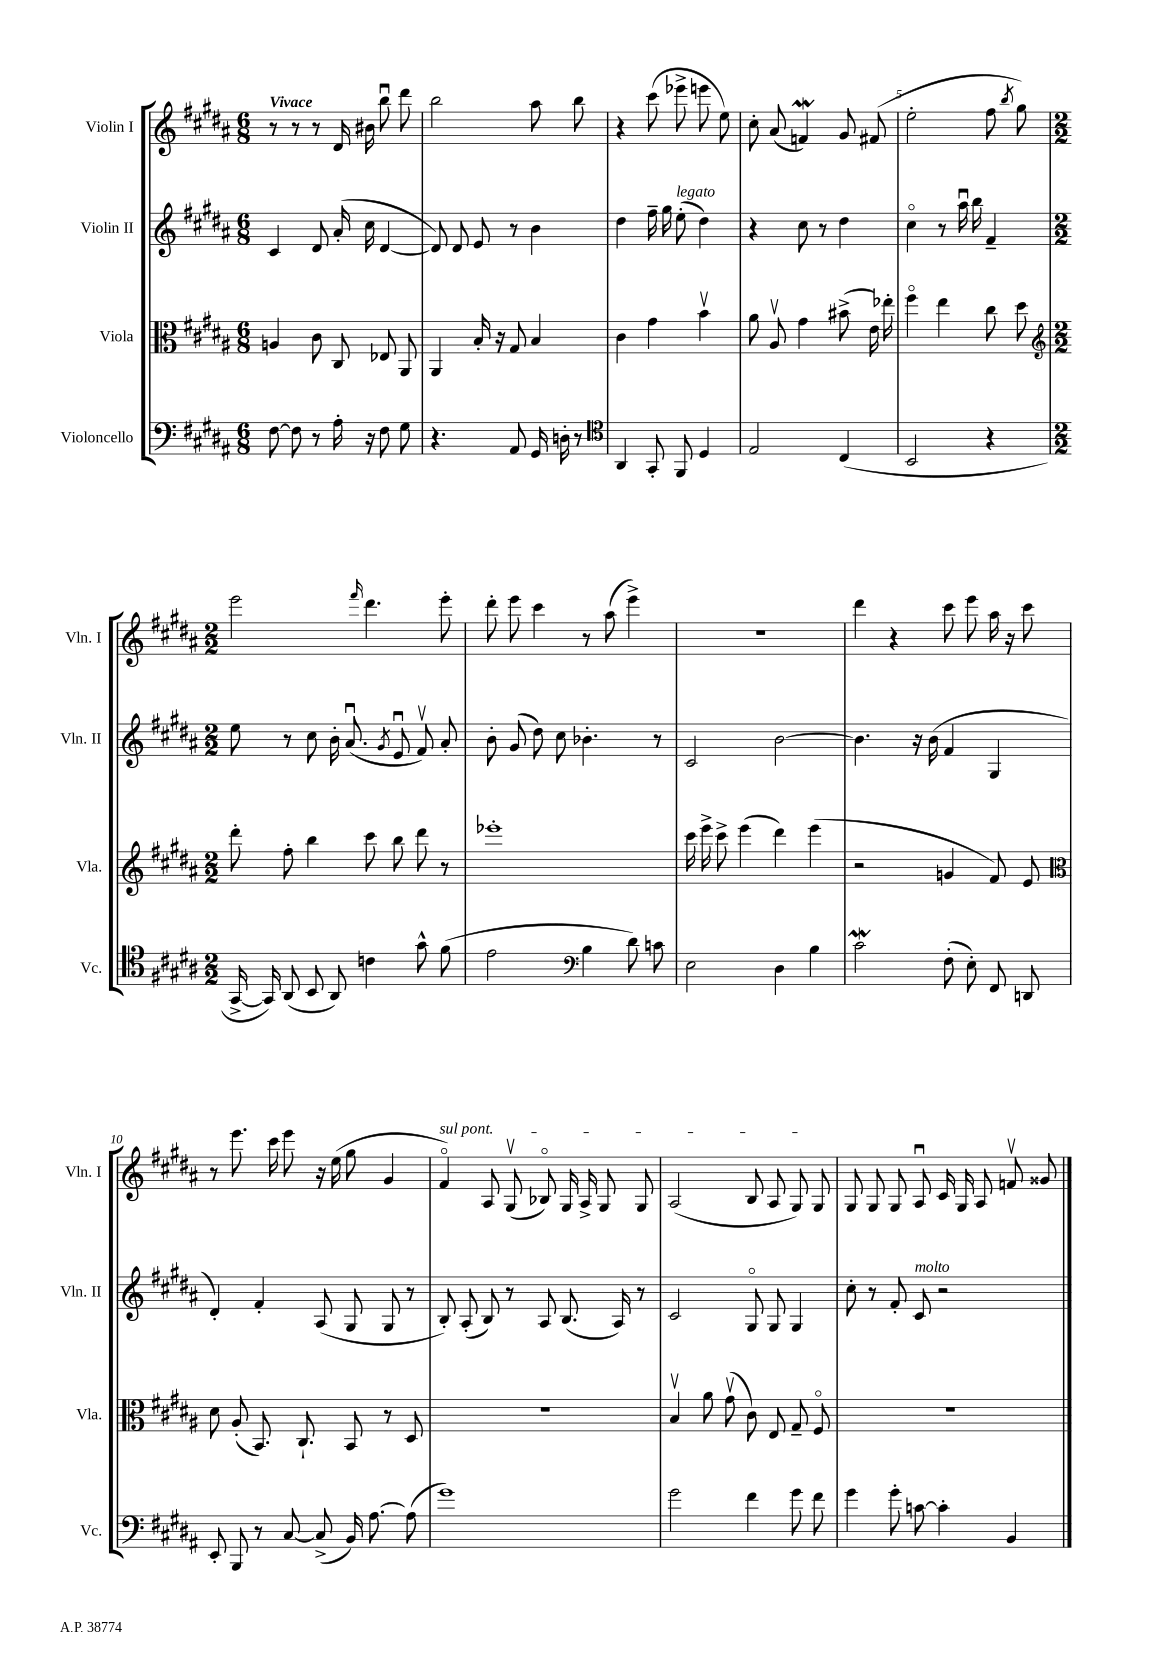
<<
\new StaffGroup <<
\new Staff = "s0" \with { instrumentName = "Violin I" shortInstrumentName = "Vln. I" } {
    \clef treble \key b \major \numericTimeSignature \time 6/8 \tempo "Vivace"
    \autoBeamOff r8 r8 r8 dis'16 bis'16 b''8\downbow dis'''8 |
    b''2 ais''8 b''8 |
    r4 cis'''8( ees'''8-> e'''8 e''8) |
    cis''8-. ais'8( f'4\mordent) gis'8 fis'8( |
    e''2-. fis''8 \acciaccatura { b''8 } gis''8) |
    \numericTimeSignature \time 2/2 e'''2 \grace { fis'''16 } dis'''4. e'''8-. |
    dis'''8-. e'''8 cis'''4 r8 ais''8( e'''4->) |
    R1 |
    dis'''4 r4 cis'''8 e'''8 ais''16 r16 cis'''8 |
    r8 e'''8. cis'''16 e'''8 r16 e''16( gis''8 gis'4 |
    \once \override TextSpanner.bound-details.left.text = \markup { \italic "sul pont." } fis'4\flageolet\startTextSpan) ais8 gis8\upbow( bes8\flageolet) gis16 ais16-> gis8 gis8 |
    ais2( b8 ais8 gis8) gis8\stopTextSpan |
    gis8 gis8 gis8 ais8\downbow cis'16 gis16 ais8 f'8\upbow gisis'8 \bar "|." |
}
\new Staff = "s1" \with { instrumentName = "Violin II" shortInstrumentName = "Vln. II" } {
    \clef treble \key b \major \numericTimeSignature \time 6/8
    \autoBeamOff cis'4 dis'8 ais'16-.( cis''16 dis'4~ |
    dis'8) dis'8 e'8 r8 b'4 |
    dis''4 fis''16-- gis''16 e''8-.^\markup { \italic "legato" }( dis''4) |
    r4 cis''8 r8 dis''4 |
    cis''4\flageolet r8 ais''16\downbow b''16 fis'4-- |
    \numericTimeSignature \time 2/2 e''8 r8 cis''8 b'16-. ais'8.\downbow( \acciaccatura { gis'8 } e'8\downbow fis'8\upbow) ais'8-. |
    b'8-. gis'8( dis''8) cis''8 bes'4.-. r8 |
    cis'2 b'2~ |
    b'4. r16 b'16( fis'4 gis4 |
    dis'4-.) fis'4-. ais8( gis8 gis8 r8 |
    b8-.) ais8-.( b8) r8 ais8 b8.( ais16) r8 |
    cis'2 gis8\flageolet gis8 gis4 |
    cis''8-. r8 fis'8-. cis'8^\markup { \italic "molto" } r2 \bar "|." |
}
\new Staff = "s2" \with { instrumentName = "Viola" shortInstrumentName = "Vla." } {
    \clef alto \key b \major \numericTimeSignature \time 6/8
    \autoBeamOff a4 cis'8 cis8 ees8 ais,8 |
    ais,4 b16-. r16 gis8 b4 |
    cis'4 gis'4 b'4\upbow |
    ais'8 ais8\upbow gis'4 bis'8->( e'16) ees''16-. |
    fis''4\flageolet e''4 cis''8 dis''8 |
    \numericTimeSignature \time 2/2 \clef treble dis'''8-. fis''8-. b''4 cis'''8 b''8 dis'''8 r8 |
    ees'''1-. |
    cis'''16 e'''16-> cis'''8-> e'''4( dis'''4) e'''4( |
    r2 g'4 fis'8) e'8 |
    \clef alto dis'8 ais8-.( b,8.) cis8.-! b,8 r8 dis8 |
    R1 |
    b4\upbow ais'8 gis'8\upbow( cis'8) e8 gis8-- fis8\flageolet |
    R1 \bar "|." |
}
\new Staff = "s3" \with { instrumentName = "Violoncello" shortInstrumentName = "Vc." } {
    \clef bass \key b \major \numericTimeSignature \time 6/8
    \autoBeamOff fis8~ fis8 r8 ais16-. r16 fis8 gis8 |
    r4. ais,8 gis,16 d16-. r8 |
    \clef tenor ais,4 gis,8-. fis,8 dis4 |
    e2 cis4( |
    b,2 r4 |
    \numericTimeSignature \time 2/2 gis,16~-> gis,16) ais,8( b,8 ais,8) c'4 gis'8-^ fis'8( |
    e'2 \clef bass b4 dis'8) c'8 |
    e2 dis4 b4 |
    cis'2\mordent fis8-.( e8-.) fis,8 d,8 |
    e,8-. b,,8 r8 cis8~ cis8->( b,16) ais8.~ ais8( |
    gis'1) |
    gis'2 fis'4 gis'8 fis'8 |
    gis'4 gis'8-. c'8~ c'4-. b,4 \bar "|." |
}
>>
>>
\layout { \context { \Score \override BarNumber.break-visibility = ##(#f #t #t) barNumberVisibility = #(every-nth-bar-number-visible 5) } }
